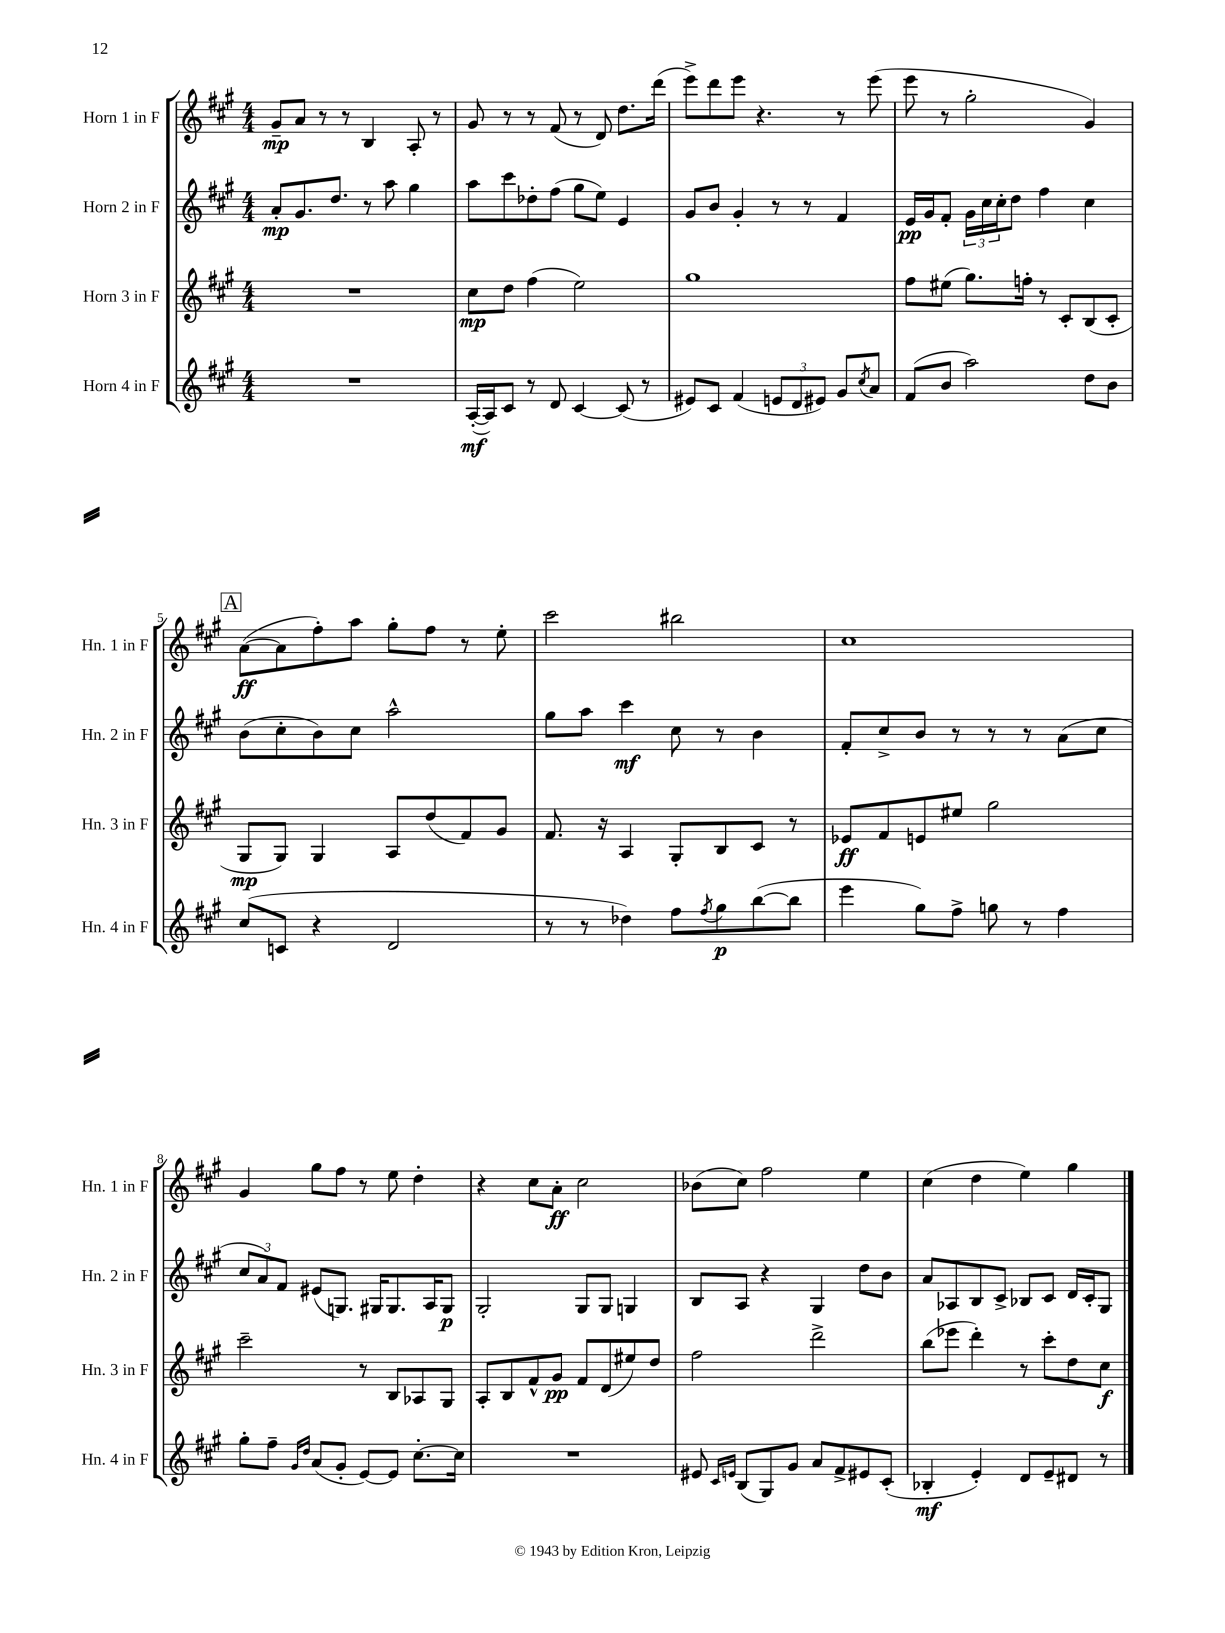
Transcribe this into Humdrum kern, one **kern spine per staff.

**kern	**kern	**kern	**kern
*staff4	*staff3	*staff2	*staff1
*clefG2	*clefG2	*clefG2	*clefG2
*k[f#c#g#]	*k[f#c#g#]	*k[f#c#g#]	*k[f#c#g#]
*M4/4	*M4/4	*M4/4	*M4/4
1r	1r	8a'/L	8g#~/L
.	.	8.g#/	8a/J
.	.	.	8r
.	.	8.dd/J	.
.	.	.	8r
.	.	8r	4B/
.	.	8aa\	.
.	.	4gg#\	8A'/
.	.	.	8r
=	=	=	=
([16A'/LL	8cc#\L	8aa\L	8g#/
16A/]J)	.	.	.
8c#/J	8dd\J	8ccc#\	8r
8r	(4ff#\	8dd-'\	8r
8d/	.	(8ff#\J	(8f#/
[4c#/	2ee\)	8gg#\L	8r
.	.	8ee\J)	8d/)
(8c#/]	.	4e/	8.dd\L
8r	.	.	.
.	.	.	(16ddd\Jk
=	=	=	=
8e#/L)	1gg#	8g#/L	8eee^\L)
8c#/J	.	8b/J	8ddd\
(4f#/	.	4g#'/	8eee\J
.	.	.	4.r
12e/L	.	8r	.
12d/	.	.	.
.	.	8r	.
12e#/J)	.	.	.
8g#/L	.	4f#/	8r
8qcc#/	.	.	.
8a/J	.	.	(8eee\
=	=	=	=
(8f#/L	8ff#\L	16e/LL	8eee\
.	.	16g#/J	.
8b/J	(8ee#\J	8f#'/J	8r
2aa\)	8.gg#\L)	24g#\LL	2gg#'\
.	.	24cc#\	.
.	.	24cc#'\J	.
.	.	8dd\J	.
.	16ff'\Jk	.	.
.	8r	4ff#\	.
.	8c#'/L	.	.
8dd\L	(8B/	4cc#\	4g#/)
8b\J	8c#'/J	.	.
=	=	=	=
(8cc#/L	8G#/L	(8b\L	([8a\L
8c/J	8G#/J)	8cc#'\	8a\]
4r	4G#/	8b\)	8ff#'\)
.	.	8cc#\J	8aa\J
2d/	8A/L	2aa^^\	8gg#'\L
.	(8dd/	.	8ff#\J
.	8f#/)	.	8r
.	8g#/J	.	8ee'\
=	=	=	=
8r	8.f#/	8gg#\L	2ccc#\
8r	.	8aa\J	.
.	16r	.	.
4dd-\)	4A/	4ccc#\	.
8ff#\L	8G#'/L	8cc#\	2bb#\
8qff#/	.	.	.
8gg#\	8B/	8r	.
([8bb\	8c#/J	4b\	.
8bb\]J	8r	.	.
=	=	=	=
4eee\	8e-/L	8f#'/L	1cc#
.	8f#/	8cc#^/	.
8gg#\L)	8e/	8b/J	.
8ff#^\J	8ee#/J	8r	.
8gg\	2gg#\	8r	.
8r	.	8r	.
4ff#\	.	(8a\L	.
.	.	8cc#\J	.
=	=	=	=
8gg#'\L	2ccc#~\	12cc#/L	4g#/
.	.	12a/)	.
8ff#~\J	.	.	.
.	.	12f#/J	.
16qqg#/LL	.	.	.
16qqdd/JJ	.	.	.
(8a/L	.	(8e#/L	8gg#\L
8g#'/J	.	8.G/J)	8ff#\J
[8e/L)	8r	.	8r
.	.	16G#/LK	.
8e/]J	8B/L	8.G#/	8ee\
[8.cc#'\L	8A-/	.	4dd'\
.	.	16A/K	.
.	8G#/J	8G#/J	.
16cc#\]Jk	.	.	.
=	=	=	=
1r	8A'/L	2G#'/	4r
.	8B/	.	.
.	8f#^^/	.	8cc#\L
.	8g#/J	.	8a'\J
.	8f#/L	8G#/L	2cc#\
.	(8d/	8G#/J	.
.	8ee#/)	4G/	.
.	8dd/J	.	.
=	=	=	=
8e#/	2ff#\	8B/L	(8b-\L
16qqc#/LL	.	.	.
16qqe/JJ	.	.	.
(8B/L	.	8A/J	8cc#\J)
8G#/)	.	4r	2ff#\
8g#/J	.	.	.
8a/L	2ddd^\	4G#/	.
8f#^/	.	.	.
8e#/	.	8dd\L	4ee\
(8c#'/J	.	8b\J	.
=	=	=	=
4B-'/	(8bb\L	8a/L	(4cc#\
.	8eee-\J	8A-/	.
4e'/)	4ddd'\)	8B/	4dd\
.	.	8c#^/J	.
8d/L	8r	8B-/L	4ee\)
8e~/	8ccc#'\L	8c#/J	.
8d#/J	8dd\	16d/LL	4gg#\
.	.	16c#'/J	.
8r	8cc#\J	8G#/J	.
==	==	==	==
*-	*-	*-	*-
